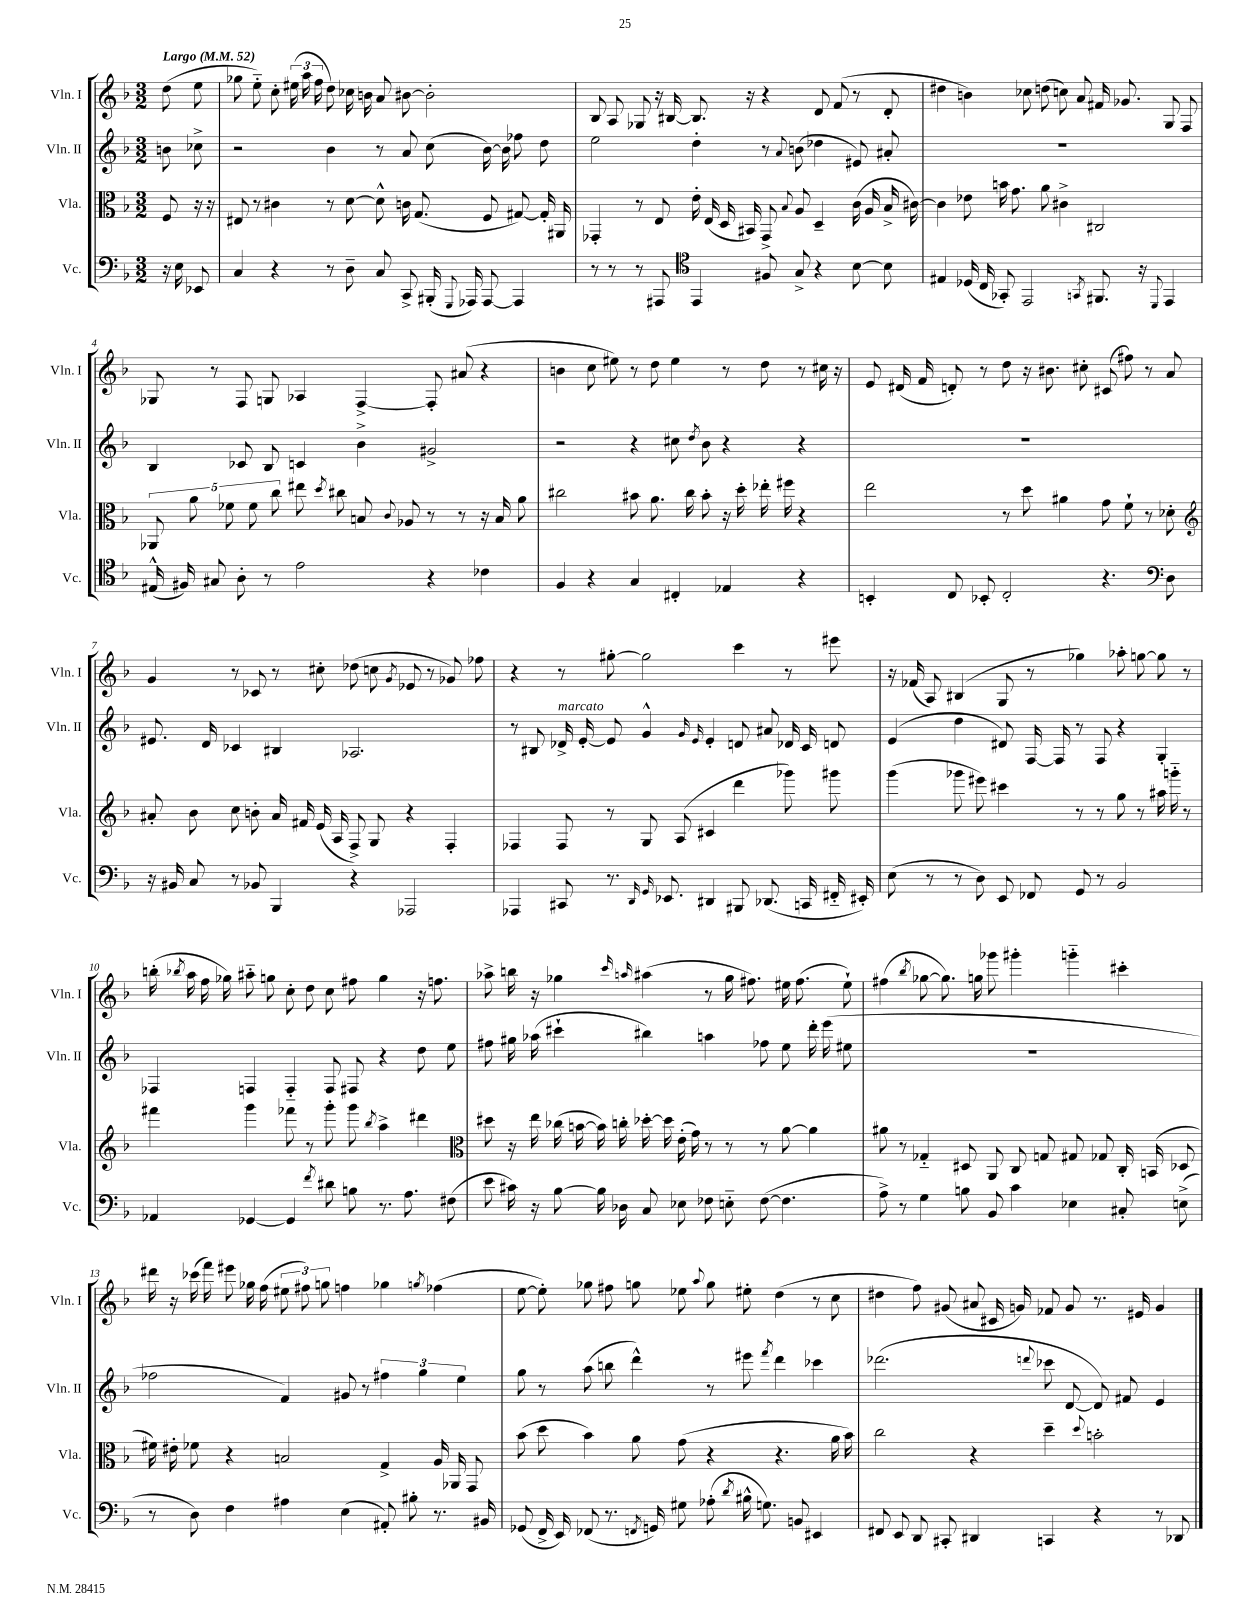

**kern	**kern	**kern	**kern
*part4	*part3	*part2	*part1
*staff4	*staff3	*staff2	*staff1
*I"Vc.	*I"Vla.	*I"Vln. II	*I"Vln. I
*I'Vc.	*I'Vla.	*I'Vln. II	*I'Vln. I
*clefF4	*clefC3	*clefG2	*clefG2
*k[b-]	*k[b-]	*k[b-]	*k[b-]
*M3/2	*M3/2	*M3/2	*M3/2
*MM52	*MM52	*MM52	*MM52
=	=	=	=
!	!	!	!LO:TX:a:B:t=Largo
16r	8F/	8bn\	(8dd\
16E\	.	.	.
8EE-X/	16r	8cc-X^\	8ee\
.	16r	.	.
=1	=1	=1	=1
4C/	8E#X/	2r	8gg-X\
.	8r	.	8ee\)
4r	4c#X\	.	8cc'\
.	.	.	(24ee#X\
.	.	.	24aa\
.	.	.	24ff\
8r	8r	4b-\	8dd\)
8D~\	[8d\	.	16cc-X\
.	.	.	16bn\
8C/	8d^^\]	8r	8a/
8CC^/	16cn\	8a/	[8b#X\
.	(8.G/	.	.
(16BBB#X'/	.	(8cc\	2b#'\]
8qqGGG/	.	.	.
16AAA-X/)	.	.	.
[8AAA-/	8F/	[16b-\)	.
.	.	16b-\]	.
4AAA-/]	[8G#X/)	8ff-X\	.
.	16G#'/]	8dd\	.
.	16AA#X/	.	.
=2	=2	=2	=2
8r	4GG-X'/	2ee\	8B-/
8r	.	.	8A/
8r	8r	.	8G-X/
8AAA#X/	8E/	.	16r
.	.	.	[16B#X/
*clefC4	*	*	*
4EE/	16e'\	4dd'\	8.B#/]
.	(16E/	.	.
.	16D/	.	.
.	16BB#X/)	.	16r
8F#X/	8GG-^/	8r	4r
.	8qqB-/	8qqa/	.
8G^/	8A/	(8bn\	.
4r	4D~/	4dd-X\	8d/
.	.	.	(8f/
[8B-\	(16c\	8e#X/)	8r
.	16A/	.	.
8B-\]	16B-^/	8a#X'/	8d'/
.	[16c#X\)	.	.
=3	=3	=3	=3
4E#X/	4c#\]	1.r	4dd#X\
(16D-X/	8e-X\	.	4bn\)
16C/	.	.	.
8GG-X'/)	16bn\	.	.
.	8.g\	.	.
2EE/	.	.	8cc-X\
.	8a\	.	(8ddn\
.	4c#X^\	.	8ccn\)
.	.	.	8a/
8qGGn/	.	.	.
8.FF#X/	2C#X/	.	16f#X/
.	.	.	8.g-X/
16r	.	.	.
8qqDD/	.	.	.
4EE/	.	.	8G/
.	.	.	8F/
!!LO:LB:g=z
=4	=4	=4	=4
(16E#X^^/	10AA-X/	4B-/	8G-X/
16F#X/)	.	.	.
.	10a\	.	.
8G#X/	.	.	8r
.	10f-X\	.	.
8A'\	.	8c-X/	8F/
.	10f-\	.	.
8r	.	8B-/	8Gn/
.	10cc\	.	.
2e\	8ee#X\	4cn/	4A-X/
.	8qdd/	.	.
.	8cc#X\	.	.
.	8Bn/	4b-^\	[4F^/
.	8qqc/	.	.
.	8A-X/	.	.
4r	8r	2g#X^/	8F'/]
.	8r	.	(8a#X/
4c-X\	16r	.	4r
.	16B/	.	.
.	8a\	.	.
=5	=5	=5	=5
4F/	2cc#X\	2r	4bn\
4r	.	.	8cc\
.	.	.	8ee#X\)
4G/	8b#X\	4r	8r
.	8.a\	.	8dd\
4C#X'/	.	8cc#X\	4ee#\
.	16cc#\	.	.
.	.	8qdd/	.
.	8b#'\	8b-\	.
4E-X/	16r	4r	8r
.	16dd'\	.	.
.	16ee-X'\	.	8dd\
.	16ff#X\	.	.
4r	4r	4r	8r
.	.	.	16cc#X\
.	.	.	16r
=6	=6	=6	=6
4BBn'/	2ee\	1.r	8e/
.	.	.	(16d#X/
.	.	.	16f/
8C/	.	.	8dn'/)
8BB-X'/	.	.	8r
2C'/	8r	.	8dd\
.	8dd\	.	16r
.	.	.	8.b#X\
.	4a#X\	.	.
.	.	.	8cc#X'\
4.r	8g\	.	(8c#X/
.	8f`\	.	8ff#X\)
.	8r	.	8r
*clefF4	*	*	*
8D\	8d-X'\	.	8a/
!!LO:LB:g=z
=7	=7	=7	=7
*	*clefG2	*	*
16r	8a#X'/	8.e#X/	4g/
16BB#X/	.	.	.
8C/	8b-\	.	.
.	.	16d/	.
8r	8cc\	4c-X/	8r
8BB-X/	8bn'\	.	8c-X/
4BBB-/	16a#/	4B#X/	8r
.	16f#X/	.	.
.	(16e/	.	8cc#X'\
.	16A/	.	.
4r	8F^/)	2.A-X/	(8dd-X\
.	8G/	.	8ccn\
.	.	.	8qg/
2AAA-X/	4r	.	8e-X/
.	.	.	8r
.	4F'/	.	8g-X/)
.	.	.	8ff-X\
=8	=8	=8	=8
4AAA-X/	4F-X/	8r	4r
.	.	8B#X/	.
!	!	!LO:TX:a:i:t=marcato	!
8CC#X/	8F-/	16d-X^/	8r
.	.	[16e'/	.
8.r	8r	8e/]	[8gg#X'\
.	8G/	4g^^/	2gg#\]
16qqDD/	.	.	.
16qqGG/	.	.	.
8.EE-X/	.	.	.
.	(8A/	.	.
.	.	16qqg/	.
.	.	16qqe/	.
4DD#X/	4c#X/	4e'/	.
8BBB#X/	4ddd\	8dn/	4ccc\
(8.DD-X/	.	8a#X/	.
.	8ggg-X\)	16d-X/	8r
16CCn/	.	16c/	.
16FF#X/	8ggg#X\	8dn/	8eee#X\
16EE#X'/)	.	.	.
=9	=9	=9	=9
(8E\	(4ggg\	(4e/	16r
.	.	.	(16f-X/
8r	.	.	8A/)
8r	8ggg-X\	4dd\	(4B#X/
8D\)	8eee#X\)	.	.
8EE/	4ccc#X\	8d#X/)	8G/
8FF-X/	.	[16F/	8r
.	.	16F/]	.
8GG/	8r	8r	4gg-X\)
8r	8r	8F/	.
2BB-/	8gg\	4r	8aa-X'\
.	8r	.	[8ggn\
.	16aa#X\	4G'/	8gg\]
.	16gggn\	.	.
.	8r	.	8r
!!LO:LB:g=z
=10	=10	=10	=10
4AA-X/	4fff#X\	4F-X/	(16bbn'\
.	.	.	8qbb-X/
.	.	.	16aa\
.	.	.	16ff\
.	.	.	16gg-X\)
[4GG-X/	4ggg\	4Fn/	8aa#X\
.	.	.	8ggn\
4GG-/]	8fff-X\	4F/	8cc'\
.	8r	.	8dd\
8qf/	.	.	.
8d#X\	8ggg'\	8F/	8cc\
8Bn\	8ggg\	8F#X/	8ff#X\
.	8qbb-/	.	.
8.r	4aa^\	4r	4gg\
8.A\	.	.	.
.	4ddd#X\	8dd\	16r
.	.	.	8.ffn\
(8F#X\	.	8ee\	.
=11	=11	=11	=11
*	*clefC3	*	*
8e\	8dd#X\	8ff#X\	8aa-X^\
16c#X\)	16r	16gg#X\	16bbn\
16r	16ee\	(16aa-X\	16r
[8B-\	(16cc-X\	4ccc#X`\	4gg-X\
.	[16bn\	.	.
16B-\]	16b\])	.	.
16D-X\	16ccn'\	.	.
.	.	.	16qqccc/
.	.	.	16qqaan/
8C/	[16dd-X'\	4bb#X\)	(4aa#X\
.	16dd-\]	.	.
8E-X\	(16e'\	.	.
.	16g\)	.	.
8F-X\	8r	4aan\	8r
8En\	8r	.	16gg-\
.	.	.	8.ff#X\)
([8F-\	8r	8ff-X\	.
4.F-\]	[8a\	8ee\	16ee#X\
.	.	.	(8.ff#\
.	4a\]	16ddd'\	.
.	.	(16eee\	.
.	.	8ee#X\	8ee#`\)
=12	=12	=12	=12
8A^\)	8a#X\	1.r	(4ff#X\
8r	8r	.	.
.	.	.	8qbb-/
4G\	4G-X/	.	[8gg-X\
.	.	.	8.gg-\])
8Bn\	8D#X/	.	.
.	.	.	16ggn\
8BB-/	8AA/	.	8ggg-X\
4c\	8C/	.	4ggg#X'\
.	8Gn/	.	.
4E-X\	8G#X/	.	4gggn\
.	8G-X/	.	.
8C#X'/	16C'/	.	4ccc#X'\
.	(16BBn/	.	.
(8En^\	8D-X/	.	.
!!LO:LB:g=z
=13	=13	=13	=13
8r	16f#X\)	2ff-X\	16ddd#X\
.	16e#X'\	.	16r
8D\)	8f-X\	.	(16ccc-X\
.	.	.	16fff\)
4F\	4r	.	8eee#X\
.	.	.	16gg-X\
.	.	.	(16ff\
4A#X\	2Bn/	4f/)	12ee#X\
.	.	.	12ff#X\)
.	.	.	12ggn\
(4E\	.	8g#X/	4ffn\
.	.	8r	.
8AA#X'/)	4G^/	6ff#X\	4gg-X\
8B#X'\	.	.	.
.	.	6gg\	.
.	.	.	8qggn/
8.r	16A/	.	(4ff-X\
.	16AA-X/	.	.
.	.	6ee\	.
.	8GG/	.	.
16BB#X/	.	.	.
=14	=14	=14	=14
(8GG-X/	(8b-\	8gg\	[8ee\
16FF^/	8dd\	8r	8ee'\])
16EE/)	.	.	.
(8FF-X/	4b-\)	(8aa\	8gg-X\
8.r	.	8bbn\	8ff#X\
.	8a\	4ddd^^\)	8ggn\
8qFFn/	.	.	.
16GGn/)	.	.	.
8G#X\	(8g\	.	8ee-X\
.	.	.	8qqaa/
(8A-X'\	4r	8r	8gg\
8qd/	.	.	.
16B#X^^\	.	8eee#X\	8ee#X'\
8.Gn\)	.	.	.
.	.	8qfff/	.
.	4.r	4ddd\	(4dd\
8BBn/	.	.	.
4EE#X/	.	4ccc-X\	8r
.	16a\	.	8cc\
.	16b-\)	.	.
=15	=15	=15	=15
8FF#X/	2cc\	(2.ddd-X\	4dd#X\
8EE/	.	.	.
8DD/	.	.	8ff\)
8CC#X'/	.	.	(8g#X/
4DD#X/	4r	.	8a#X/
.	.	.	16c#X/
.	.	.	16gn/)
.	.	8qqdddn/	.
4CCn/	4dd~\	8ccc-X\	8f-X/
.	.	[8d/	8g/
.	8qqdd/	.	.
4r	2bn'\	8d/])	8.r
.	.	8f#X/	.
.	.	.	16e#X/
8r	.	4e/	4g/
8DD-X/	.	.	.
==	==	==	==
*-	*-	*-	*-
